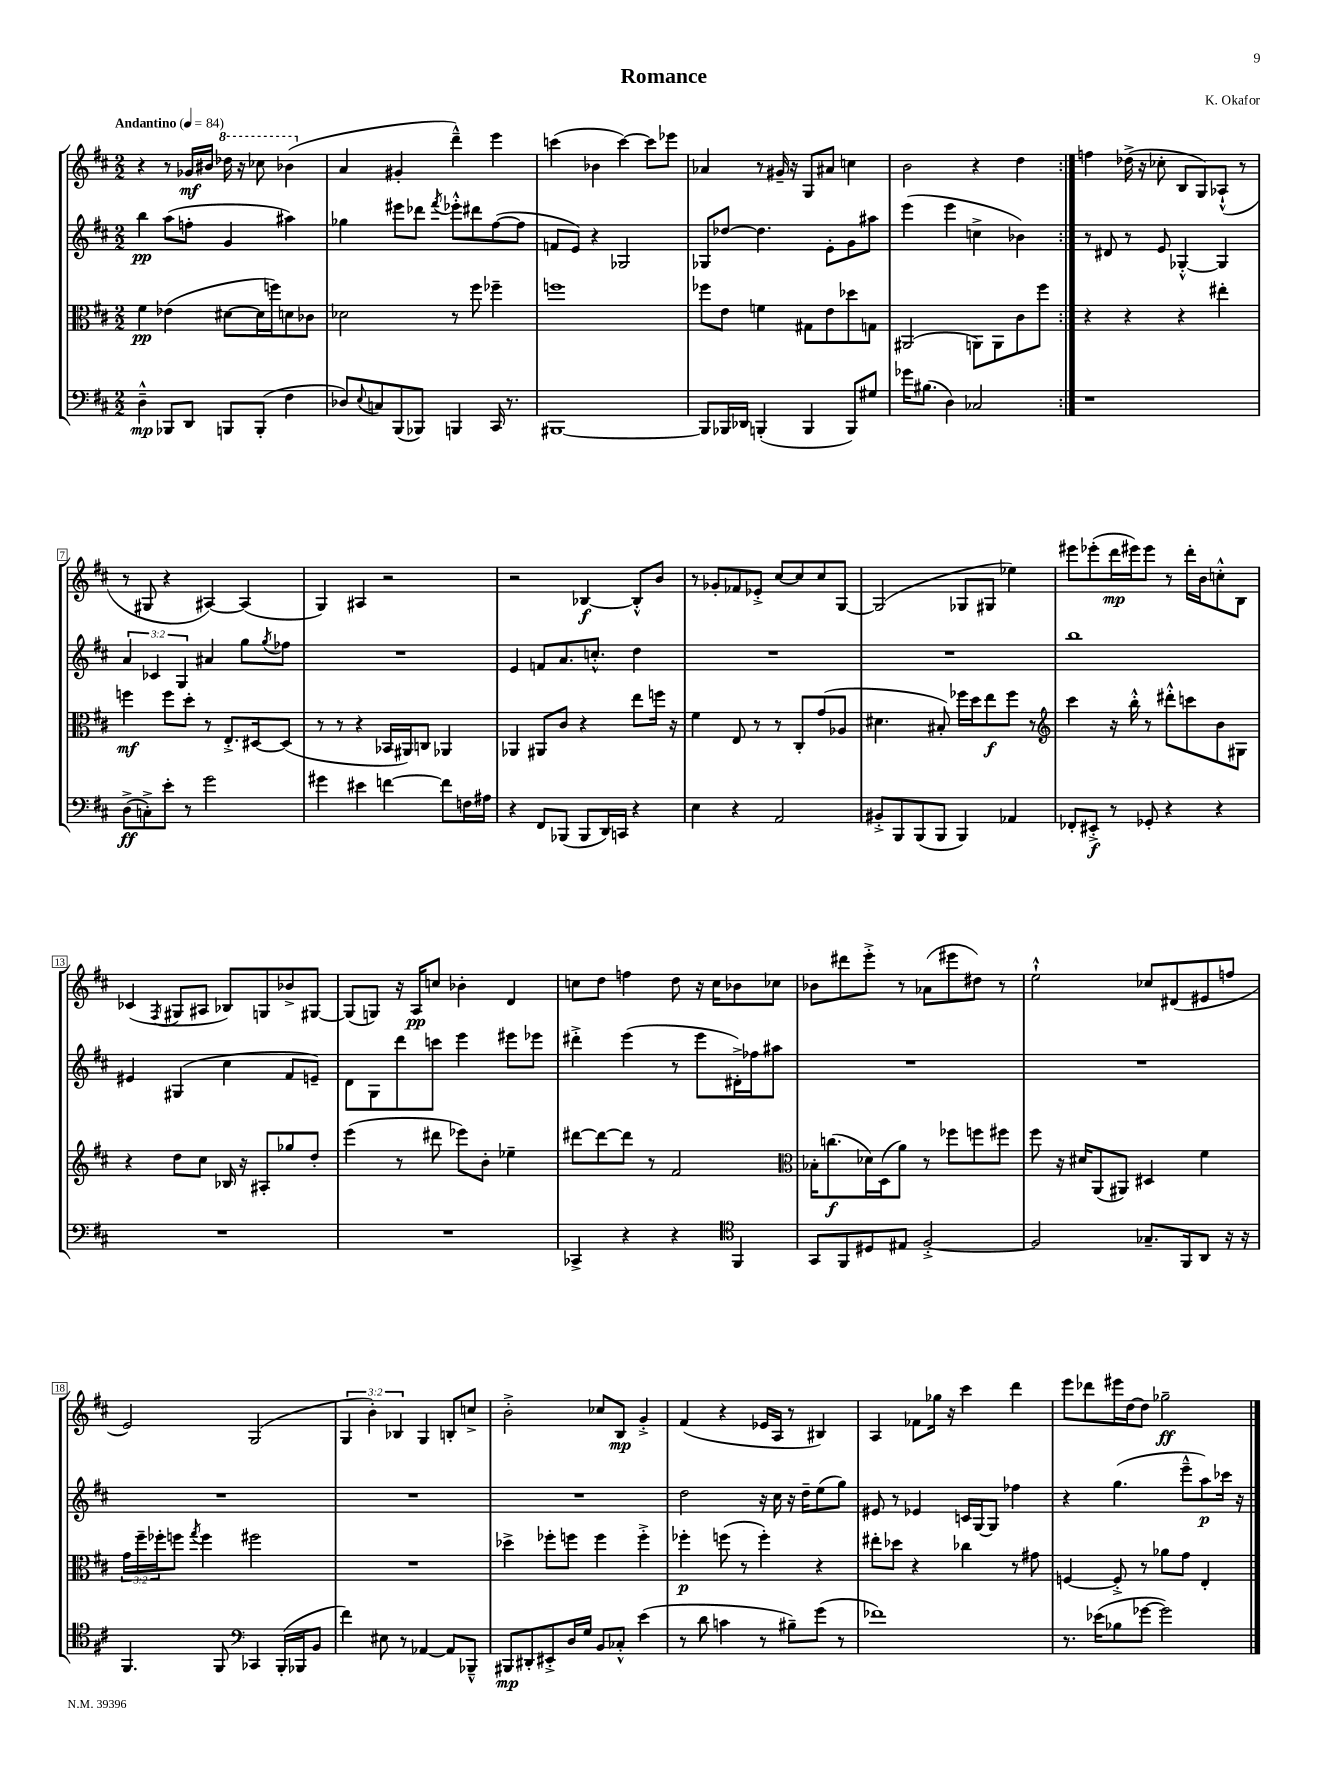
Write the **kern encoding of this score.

**kern	**kern	**kern	**kern
*staff4	*staff3	*staff2	*staff1
*clefF4	*clefC3	*clefG2	*clefG2
*k[f#c#]	*k[f#c#]	*k[f#c#]	*k[f#c#]
*M2/2	*M2/2	*M2/2	*M2/2
*MM84	*MM84	*MM84	*MM84
4D~^^\	4f#\	4bb\	4r
8BBB-/L	(4e-\	(8aa\L	8r
8DD/J	.	8ff'\J	16g-/LL
.	.	.	16b#/JJ
8BBB/L	[8d#\L	4g/	16ddd-\
.	.	.	16r
(8BBB'/J	16d#\]L	.	8ccc-\
.	16ff\J)	.	.
4F#\	8d\	4aa#\)	(4bb-\
.	8c-\J	.	.
=	=	=	=
8D-/L)	2d-\	4gg-\	4a/
8qqE/	.	.	.
8C/	.	.	.
(8BBB/	.	8eee#\L	4g#'/
8BBB-/J)	.	8ddd-\J	.
.	.	8qfff#/	.
4BBB/	8r	8eee-'^^\L	4ddd~^^\)
.	8ff#\	8ddd#\	.
16CC#/	4ff-~\	([8ff#\	4eee\
8.r	.	.	.
.	.	8ff#\]J	.
=	=	=	=
[1BBB#	1ff	8f/L	(4ccc\
.	.	8e/J)	.
.	.	4r	4b-\
.	.	2G-/	[4ccc\)
.	.	.	8ccc\]L
.	.	.	8eee-\J
=	=	=	=
8BBB#/]L	8ff-\L	8G-/L	4a-/
16BBB-/L	8e\J	[8dd-/J	.
16DD-/JJ	.	.	.
(4BBB'/	4f\	4.dd-\]	8r
.	.	.	16g#~/
.	.	.	16r
4BBB/	8G#\L	.	8G/L
.	8e\	8e'\L	8a#/J
8BBB/L)	8dd-\	8g\	4cc\
8G#/J	8G\J	8aa#\J	.
=	=	=	=
16g-\LK	(2AA#/	(4eee\	2b\
(8.B#\J	.	.	.
4D\)	.	4eee\	.
2C-/	8AA\L)	4cc^\	4r
.	8AA\	.	.
.	8c#\	4b-\)	4dd\
.	8ff#\J	.	.
=:|!	=:|!	=:|!	=:|!
1r	4r	8r	4ff\
.	.	8d#/	.
.	4r	8r	(16dd-^\
.	.	.	16r
.	.	8e/	8cc-'\
.	4r	[4G-'^^/	8B/L
.	.	.	8G/)
.	4ee#'\	4G-/]	(8A-`^^/J
.	.	.	8r
=	=	=	=
(8D^\L	4ff\	6a/	8r
8C'^\)	.	.	8G#/
.	.	6c-/	.
8e'\J	8ff\L	.	4r
.	.	6G/	.
8r	8dd'\J	.	.
2g\	8r	4a#/	[4A#/)
.	8.E'^/L	.	.
.	.	8gg\L	(4A#/]
.	[16D#/k	.	.
.	.	8qgg/	.
.	(8D#/]J	8ff-\J	.
=	=	=	=
4g#\	8r	1r	4G/)
.	8r	.	.
4e#\	4r	.	4A#/
[4f\	16BB-/LL	.	2r
.	16AA#/J)	.	.
.	8C/J	.	.
8f\]L	4AA-/	.	.
16F\L	.	.	.
16A#\JJ	.	.	.
=	=	=	=
4r	4AA-/	4e/	2r
8FF#/L	8AA#/L	8f/L	.
(8BBB-/J	8c#/J	8.a/	.
8BBB-/L	4r	.	[4B-/
.	.	8.cc'^^/J	.
16DD/L)	.	.	.
16CC/JJ	.	.	.
4r	8ee\L	4dd\	8B-'^^/]L
.	16ff\Jk	.	8b/J
.	16r	.	.
=	=	=	=
4E\	4f#\	1r	8r
.	.	.	8g-'/L
4r	8E/	.	8f-/
.	8r	.	8e-'^/J
2AA/	8r	.	[8cc#/L
.	8C#'/L	.	8cc#/]
.	(8g/	.	8cc#/
.	8A-/J	.	[8G/J
=	=	=	=
8BB#'^/L	4.d#\	1r	(2G/]
8BBB/	.	.	.
(8BBB/	.	.	.
8BBB/J	8B#'/)	.	.
4BBB/)	16ff-\LL	.	8G-/L
.	16dd\J	.	.
.	8ee\	.	8G#/J
4AA-/	8ff-\J	.	4ee-\)
.	8r	.	.
=	=	=	=
*	*clefG2	*	*
8FF-'/L	4ccc#\	1bb	8eee#\L
8EE#'^/J	.	.	(8eee-'\
8r	16r	.	16ddd\L
.	16bb'^^\	.	16eee#\J)
8GG-'/	8r	.	8eee#\J
4r	8ddd#'^^\L	.	8r
.	8ccc\	.	16ddd'\LL
.	.	.	16b\J
4r	8b\	.	8cc'^^\
.	8G#\J	.	8B\J
=	=	=	=
1r	4r	4e#/	(4c-/
.	.	.	8qF#/
.	8dd\L	(4G#/	8G#/L
.	8cc#\J	.	8A#/J
.	16B-/	4cc#\	8B-/L)
.	16r	.	.
.	8A#'/L	.	8G/
.	8gg-/	8f#/L	8b-^/
.	8dd'/J	8e~/J)	[8G#/J
=	=	=	=
1r	(4eee\	8d\L	(8G#/]L
.	.	8G\	8G/J)
.	8r	8ddd\	16r
.	.	.	16A/LK
.	8ddd#\	8ccc\J	8cc/J
.	8eee-\L)	4eee\	4b-'\
.	8b'\J	.	.
.	4ee-~\	8eee#\L	4d/
.	.	8eee-\J	.
=	=	=	=
4CC-^/	[8ddd#\L	4ddd#'^\	8cc\L
.	8ddd#\_	.	8dd\J
4r	8ddd#\]J	(4eee\	4ff\
.	8r	.	.
4r	2f#/	8r	8dd\
.	.	8eee\L	16r
.	.	.	16cc\LK
*clefC4	*	*	*
4FF#/	.	16d#'^\L)	8b-\
.	.	16ff-\J	.
.	.	8aa#\J	8cc-\J
=	=	=	=
*	*clefC3	*	*
8GG/L	16B-'\LK	1r	8b-\L
.	(8.cc\	.	.
8FF#/	.	.	8ddd#\
8D#/	16d-\L)	.	8eee'^\J
.	(16D\J	.	.
8E#/J	8a\J)	.	8r
[2F#'^/	8r	.	(8a-\L
.	8ff-\L	.	8eee#\
.	8ff\	.	8dd#\J)
.	8ff#\J	.	8r
=	=	=	=
2F#/]	8ff#\	1r	2ee`^^\
.	16r	.	.
.	16d#/LK	.	.
.	(8AA/	.	.
.	8AA#/J)	.	.
8.G-~/L	4D#/	.	8cc-/L
.	.	.	(8d#/
16FF#/k	.	.	.
8AA/J	4f#\	.	8e#/
16r	.	.	8ff/J
16r	.	.	.
=	=	=	=
4.FF#/	24g\LL	1r	2e/)
.	24ff#~\	.	.
.	24ff-'\J	.	.
.	8ff\J	.	.
.	8qgg/	.	.
.	4ff\	.	.
8FF#/	.	.	.
*clefF4	*	*	*
4CC-/	2ff#\	.	(2G/
(16BBB'/LL	.	.	.
16BBB-/J	.	.	.
8BB/J	.	.	.
=	=	=	=
4f#\)	1r	1r	6G/
.	.	.	6b'\)
8E#\	.	.	.
.	.	.	6B-/
8r	.	.	.
[4AA-/	.	.	4G/
8AA-/]L	.	.	8B'/L
8BBB-~^^/J	.	.	8cc^/J
=	=	=	=
8BBB#/L	4dd-^\	1r	2b'^\
8DD#'/	.	.	.
8EE#'^/	8ff-'\L	.	.
16D/L	8ff\J	.	.
16G/JJ	.	.	.
8BB/L	4ff\	.	8cc-/L
8C-'^^/J	.	.	8B/J
(4e\	4ff'^\	.	4g'^/
=	=	=	=
8r	4ff-'\	2dd\	(4f#/
8d\	.	.	.
4c\	(8ff\	.	4r
.	8r	.	.
8r	4ff'\)	16r	16e-/LL
.	.	16cc#\	16A/JJ
8B#~\L)	.	16r	8r
.	.	16dd~\LK	.
(8g\J	4r	(8ee\	4B#/)
8r	.	8gg\J)	.
=	=	=	=
1f-)	8ee#'\L	8e#/	4A/
.	8dd-\J	8r	.
.	4r	4e-/	8f-\L
.	.	.	16gg-\Jk
.	.	.	16r
.	4cc-\	16c/LL	4ccc#\
.	.	[16G/J	.
.	.	8G/]J	.
.	8r	4ff-\	4ddd\
.	8g#\	.	.
=	=	=	=
8.r	[4F/	4r	8eee\L
.	.	.	8ddd-\
(16e-\LK	.	.	.
8B-\	8F'^/]	(4.gg\	16eee#\L
.	.	.	[16dd\J
[8g-\J	8r	.	8dd\]J
2g-\])	8a-\L	.	2gg-~\
.	8g\J	8eee~^^\L	.
.	4E'/	8aa\)	.
.	.	16ccc-\Jk	.
.	.	16r	.
==	==	==	==
*-	*-	*-	*-
